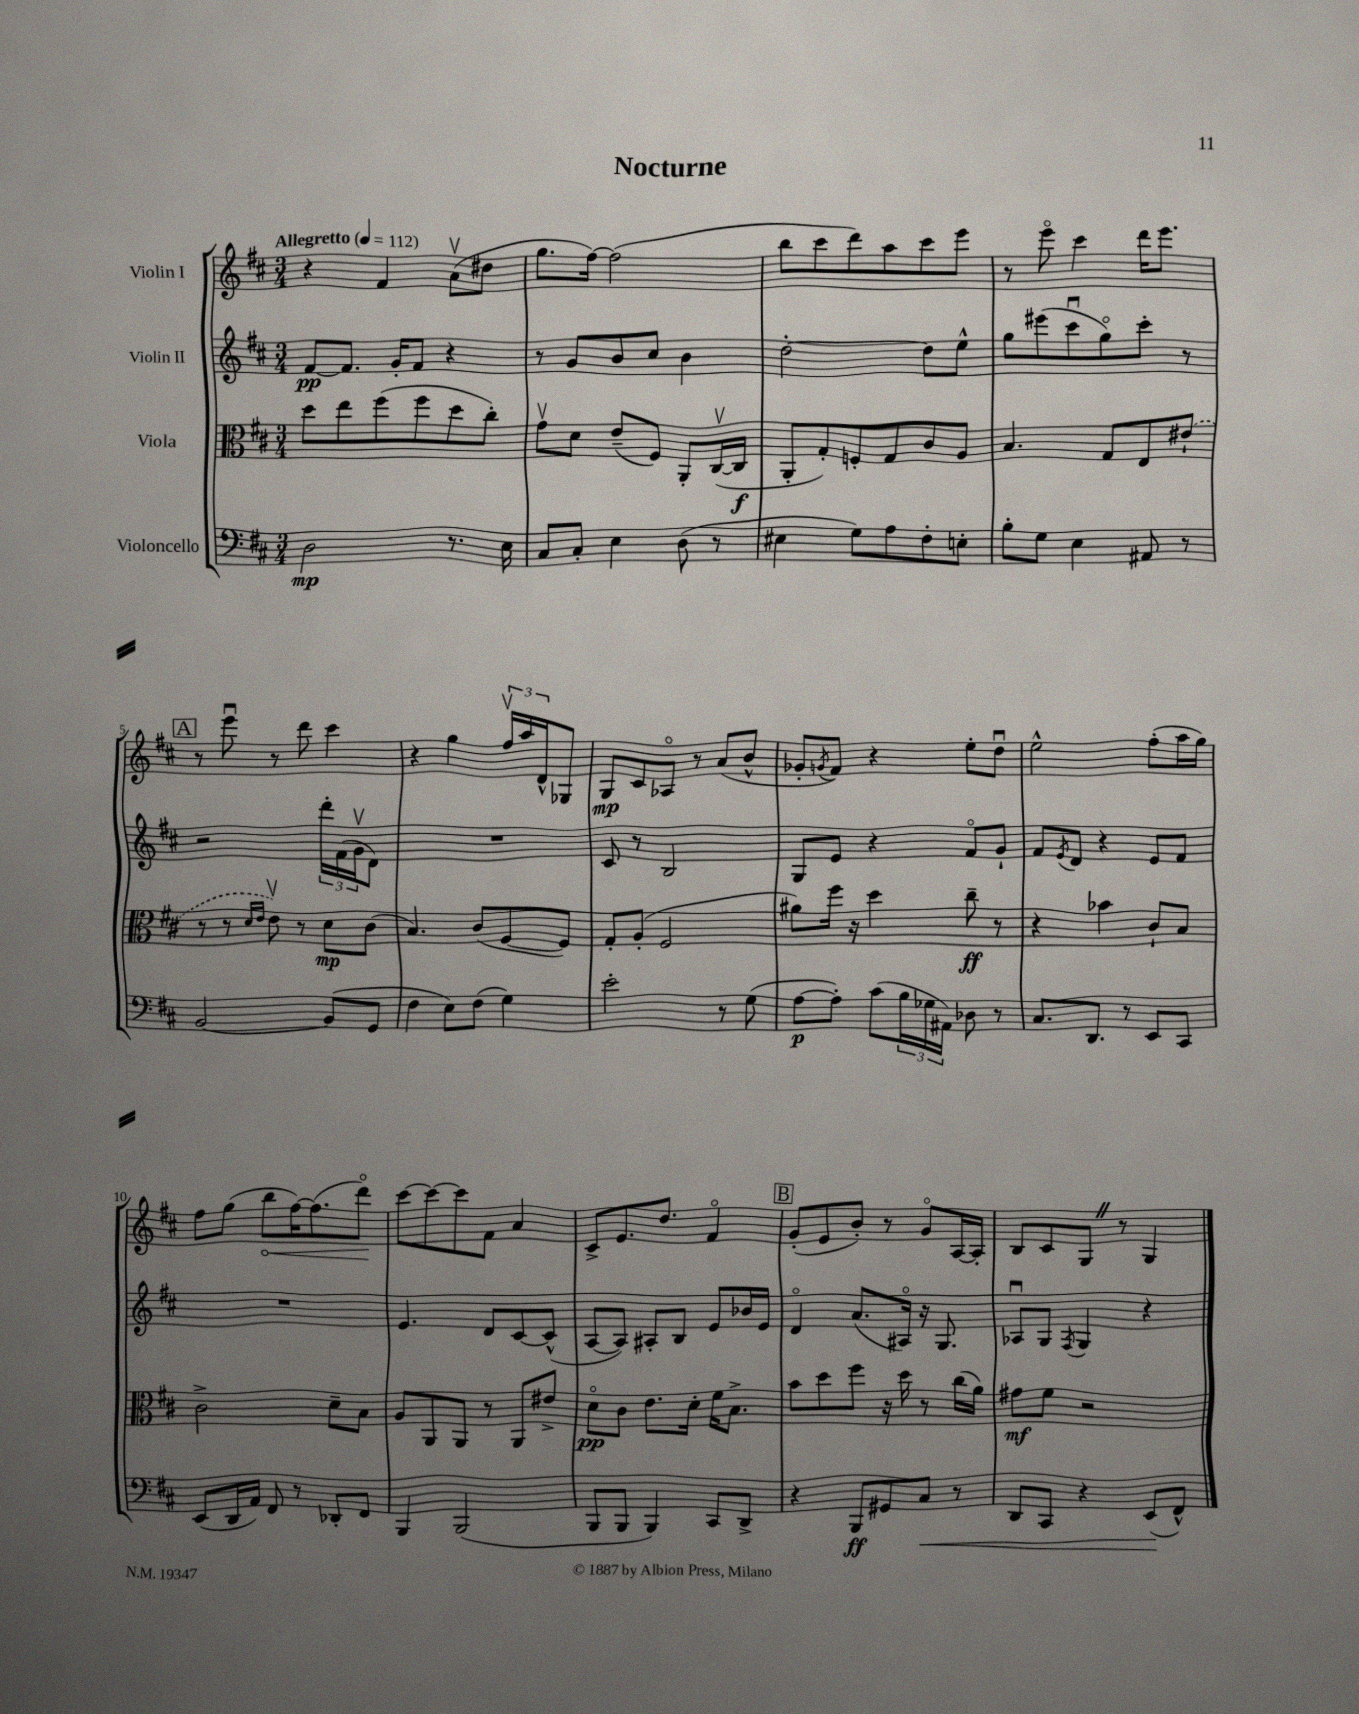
\header { title = "Nocturne" }
<<
\new StaffGroup <<
\new Staff = "s0" \with { instrumentName = "Violin I" } {
    \clef treble \key d \major \numericTimeSignature \time 3/4 \tempo "Allegretto" 4 = 112
    r4 fis'4 a'8\upbow( dis''8 |
    g''8. fis''16~) fis''2( |
    b''8 cis'''8 d'''8) a''8 cis'''8 e'''8 |
    r8 e'''8\flageolet cis'''4 d'''16 e'''8. |
    \mark \markup { \box "A" } r8 e'''8\downbow r8 d'''8 cis'''4 |
    r4 g''4 \tuplet 3/2 { fis''16\upbow a''16 d'16-^ } ges8 |
    g8\mp cis'8 aes8\flageolet r8 a'8( b'8-^ |
    ges'8-. \acciaccatura { g'8 } fis'8) r4 e''8-. d''8\downbow |
    e''2-^ fis''8-.( a''16 g''16) |
    fis''8 g''8( \once \override Hairpin.circled-tip = ##t b''8\< fis''16~) fis''8.( d'''8\flageolet\!) |
    cis'''8~ cis'''8~ cis'''8 fis'8 a'4 |
    cis'8-> e'8. d''8. fis'4\flageolet |
    \mark \markup { \box "B" } g'8-.( e'8 b'8-.) r8 g'8\flageolet a16~ a16-. |
    b8 cis'8 g8 \once \override BreathingSign.text = \markup { \musicglyph "scripts.caesura.straight" } \breathe r8 g4 \bar "|." |
}
\new Staff = "s1" \with { instrumentName = "Violin II" } {
    \clef treble \key d \major \numericTimeSignature \time 3/4
    fis'8~\pp fis'8. g'16-. fis'8 r4 |
    r8 g'8 b'8 cis''8 b'4 |
    d''2~-. d''8 e''8-^ |
    g''8 eis'''8( cis'''8\downbow g''8\flageolet) cis'''8-. r8 |
    \mark \markup { \box "A" } r2 \tuplet 3/2 { d'''16-. fis'16( g'16\upbow } d'8) |
    R2. |
    cis'8 r8 b2 |
    g8 e'8 r4 fis'8\flageolet g'8-! |
    fis'8 \acciaccatura { e'8 } d'8 r4 e'8 fis'8 |
    R2. |
    e'4. d'8 cis'8~ cis'8-^( |
    a8~ a8) ais8-. b8 e'8 bes'16 e'16 |
    \mark \markup { \box "B" } d'4\flageolet a'8.( ais16\flageolet) r16 g8. |
    aes8\downbow g8 \acciaccatura { fis8 } g4 r4 \bar "|." |
}
\new Staff = "s2" \with { instrumentName = "Viola" } {
    \clef alto \key d \major \numericTimeSignature \time 3/4
    d''8 e''8 fis''8( fis''8 d''8 cis''8-.) |
    g'8\upbow d'8 e'8--( fis8) a,8-. cis16~\upbow( cis16\f |
    a,8-. g8-.) f8-. g8 cis'8 a8 |
    b4. g8 e8 \once \slurDashed eis'8-!( |
    \mark \markup { \box "A" } r8 r8 \grace { d'16 e'16 } e'8\upbow) r8 d'8\mp cis'8( |
    b4.) cis'8( fis8~ fis8) |
    g8-. a8-.( fis2 |
    ais'8) fis''16 r16 d''4 cis''8--\ff r8 |
    r4 bes'4 cis'8-! b8 |
    cis'2-> d'8-- b8 |
    a8 a,8 a,8 r8 a,8 eis'8-> |
    d'8\flageolet\pp cis'8 e'8. d'16-. fis'16 b8.-> |
    \mark \markup { \box "B" } b'8 d''8 fis''8 r16 d''16 r8 cis''16( a'16) |
    gis'8\mf fis'8 r2 \bar "|." |
}
\new Staff = "s3" \with { instrumentName = "Violoncello" } {
    \clef bass \key d \major \numericTimeSignature \time 3/4
    d2\mp r8. e16 |
    cis8 cis8-. e4 d8( r8 |
    eis4 g8) a8 fis8-. e8-. |
    b8-. g8 e4 ais,8 r8 |
    \mark \markup { \box "A" } b,2~ b,8( g,8 |
    fis4 e8) fis8( g4) |
    e'2-. r8 g8( |
    a8~\p a8-.) cis'8( \tuplet 3/2 { b16 ges16 ais,16) } des8 r8 |
    cis8. d,8. r8 e,8 cis,8 |
    e,8( d,16 a,16) fis,8 r8 des,8-. fis,8 |
    b,,4 b,,2( |
    b,,8 b,,8 b,,4) cis,8 d,8-> |
    \mark \markup { \box "B" } r4 b,,8\ff gis,8 cis8\< r8 |
    d,8 cis,8 r4 e,8\!( fis,8-^) \bar "|." |
}
>>
>>
